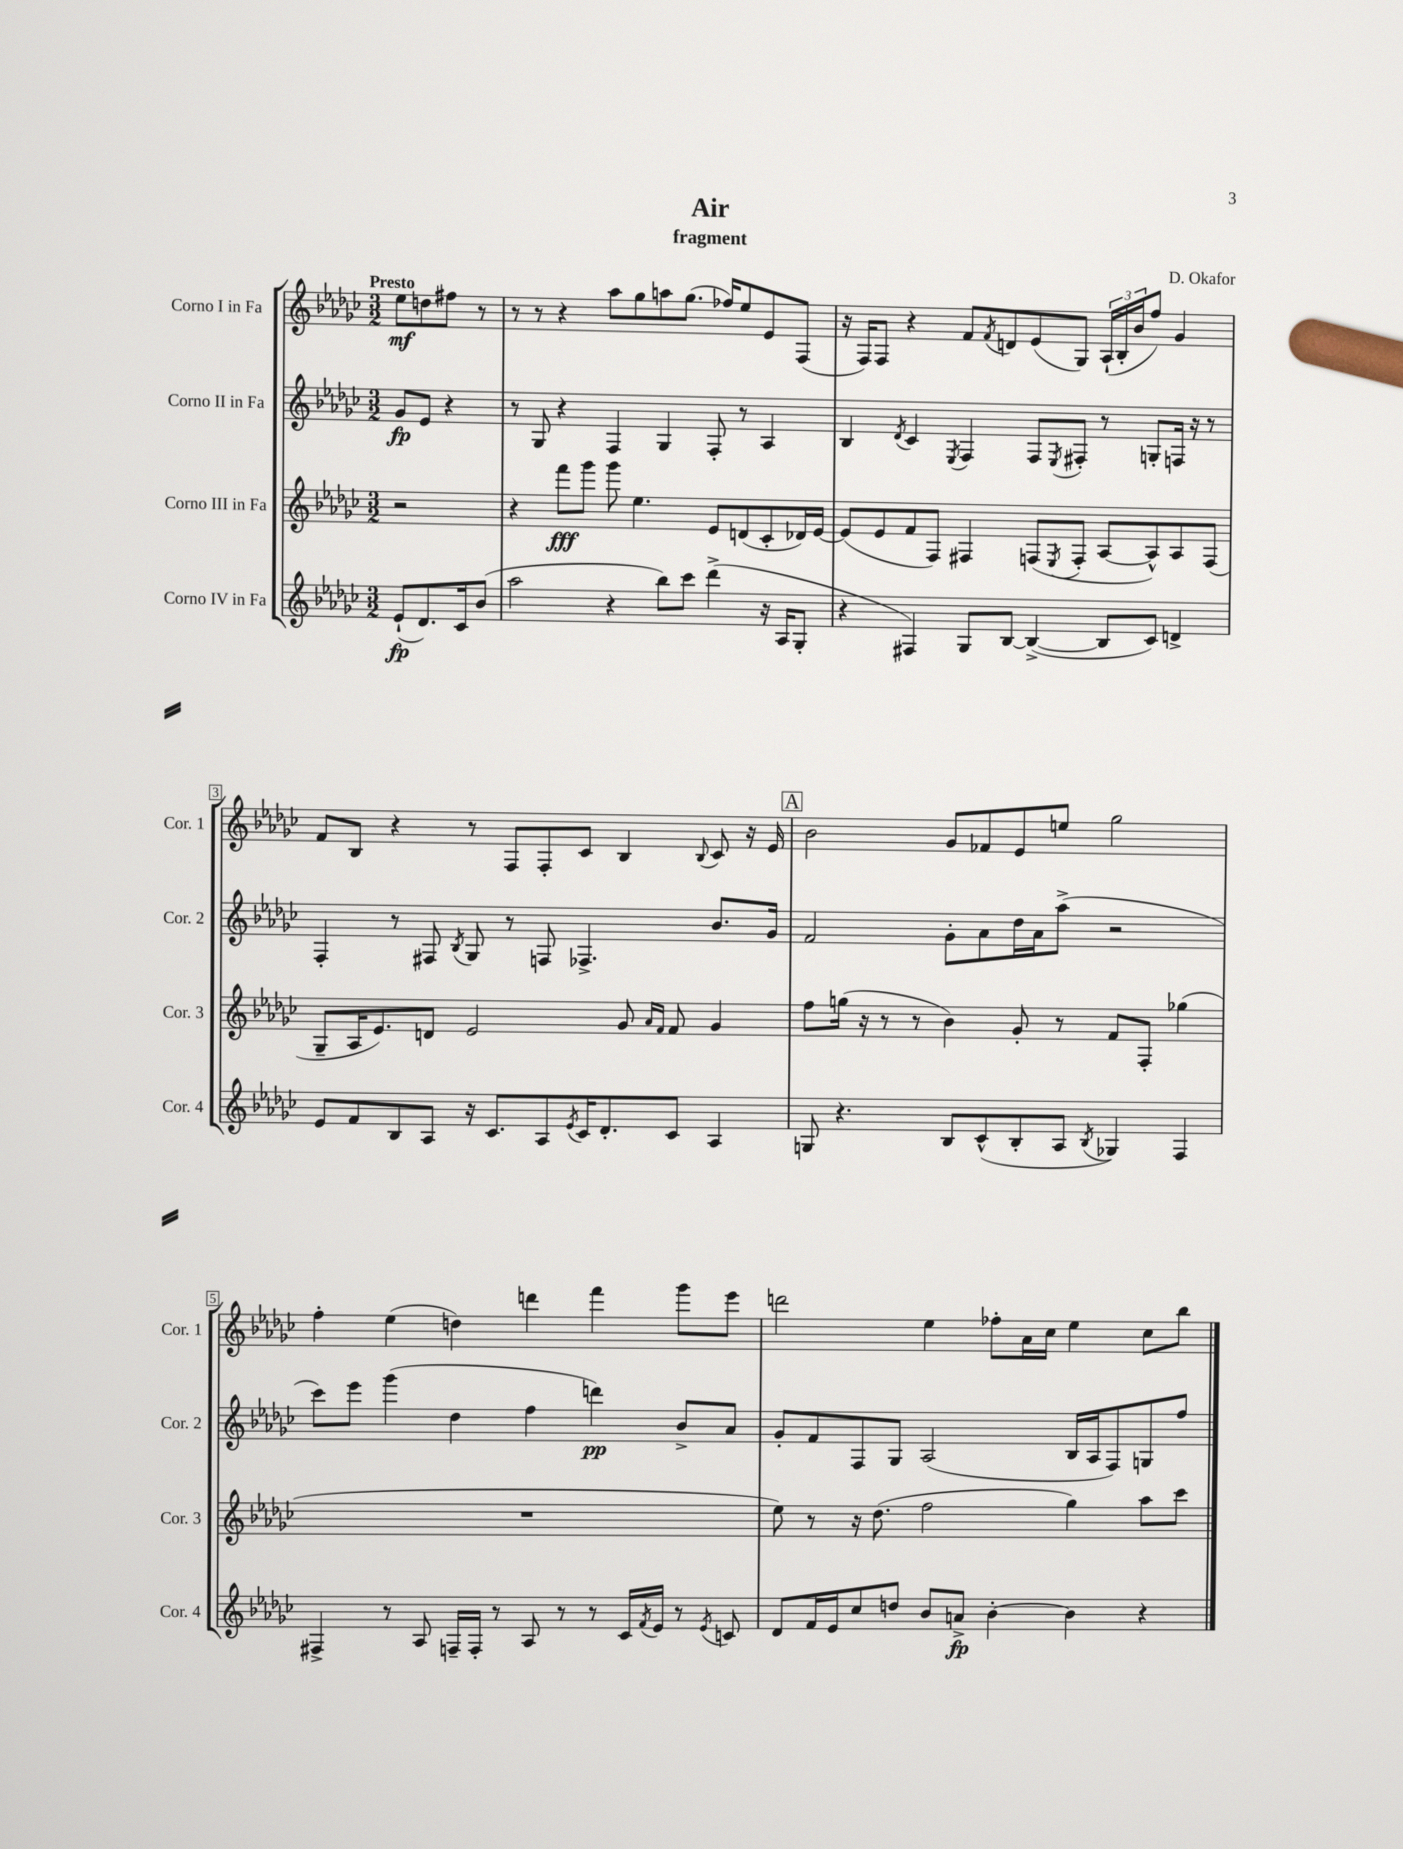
\header { title = "Air" composer = "D. Okafor" subtitle = "fragment" }
<<
\new StaffGroup <<
\new Staff = "s0" \with { instrumentName = "Corno I in Fa" shortInstrumentName = "Cor. 1" } {
    \clef treble \key ges \major \numericTimeSignature \time 3/2 \partial 2 \tempo "Presto"
    ees''8\mf d''8 fis''8 r8 |
    r8 r8 r4 aes''8 ges''8 a''8 ges''8.( fes''16) ees''8 ees'8 f8( |
    r16 f16) f8 r4 f'8 \acciaccatura { f'8 } d'8 ees'8( ges8) \tuplet 3/2 { aes16-!( bes16-. bes'16 } f''8) ges'4 |
    f'8 bes8 r4 r8 f8 f8-. ces'8 bes4 \appoggiatura { bes8 } ces'8 r16 ees'16 |
    \mark \markup { \box "A" } bes'2 ges'8 fes'8 ees'8 e''8 ges''2 |
    f''4-. ees''4( d''4) d'''4 f'''4 ges'''8 ees'''8 |
    d'''2 ees''4 fes''8-. aes'16 ces''16 ees''4 ces''8 bes''8 \bar "|." |
}
\new Staff = "s1" \with { instrumentName = "Corno II in Fa" shortInstrumentName = "Cor. 2" } {
    \clef treble \key ges \major \numericTimeSignature \time 3/2 \partial 2
    ges'8\fp ees'8 r4 |
    r8 ges8 r4 f4 ges4 f8-. r8 aes4 |
    bes4 \acciaccatura { des'8 } ces'4 \acciaccatura { ees8 } f4 f8 \acciaccatura { ees8 } fis8-. r8 g8-. f16 r16 r8 |
    f4-. r8 fis8 \acciaccatura { bes8 } ges8 r8 f8 fes4.-> bes'8. ges'16 |
    \mark \markup { \box "A" } f'2 ges'8-. aes'8 des''16 aes'16 aes''8->( r2 |
    ces'''8) ees'''8 ges'''4( des''4 f''4 d'''4\pp) bes'8-> aes'8 |
    ges'8-. f'8 f8 ges8 aes2( bes16 aes16 f8) g8 f''8 \bar "|." |
}
\new Staff = "s2" \with { instrumentName = "Corno III in Fa" shortInstrumentName = "Cor. 3" } {
    \clef treble \key ges \major \numericTimeSignature \time 3/2 \partial 2
    r2 |
    r4 f'''8\fff ges'''8 ges'''8 ees''4. ees'8 d'8( ces'8-. des'16) ees'16~ |
    ees'8( ees'8 f'8 f8) fis4 f8( \acciaccatura { ees8 } f8-. aes8~ aes8-^) aes8 f8( |
    ges8-- aes16 ees'8.) d'8 ees'2 ges'8 \grace { aes'16 f'16 } f'8 ges'4 |
    \mark \markup { \box "A" } f''8 g''16( r16 r8 r8 bes'4) ges'8-. r8 f'8 f8-. ges''4( |
    R1. |
    ees''8) r8 r16 des''8.( f''2 ges''4) aes''8 ces'''8 \bar "|." |
}
\new Staff = "s3" \with { instrumentName = "Corno IV in Fa" shortInstrumentName = "Cor. 4" } {
    \clef treble \key ges \major \numericTimeSignature \time 3/2 \partial 2
    ees'8-!\fp( des'8.) ces'16 bes'8( |
    aes''2 r4 bes''8) ces'''8 des'''4->( r16 aes16 ges8-. |
    r4 fis4) ges8 bes8~ bes4~->( bes8 ces'8) d'4-> |
    ees'8 f'8 bes8 aes8 r16 ces'8. aes8 \acciaccatura { ees'8 } ces'16 des'8.-. ces'8 aes4 |
    \mark \markup { \box "A" } g8 r4. bes8 ces'8-^( bes8-. aes8 \acciaccatura { bes8 } ges4) f4 |
    fis4-> r8 aes8 f16-- f16-. r8 aes8 r8 r8 ces'16 \acciaccatura { f'8 } ees'16 r8 \acciaccatura { ees'8 } c'8 |
    des'8 f'16 ees'16 ces''8 d''8 bes'8 a'8->\fp bes'4~-. bes'4 r4 \bar "|." |
}
>>
>>
\layout { \context { \Score \override BarNumber.stencil = #(make-stencil-boxer 0.1 0.3 ly:text-interface::print) } }
